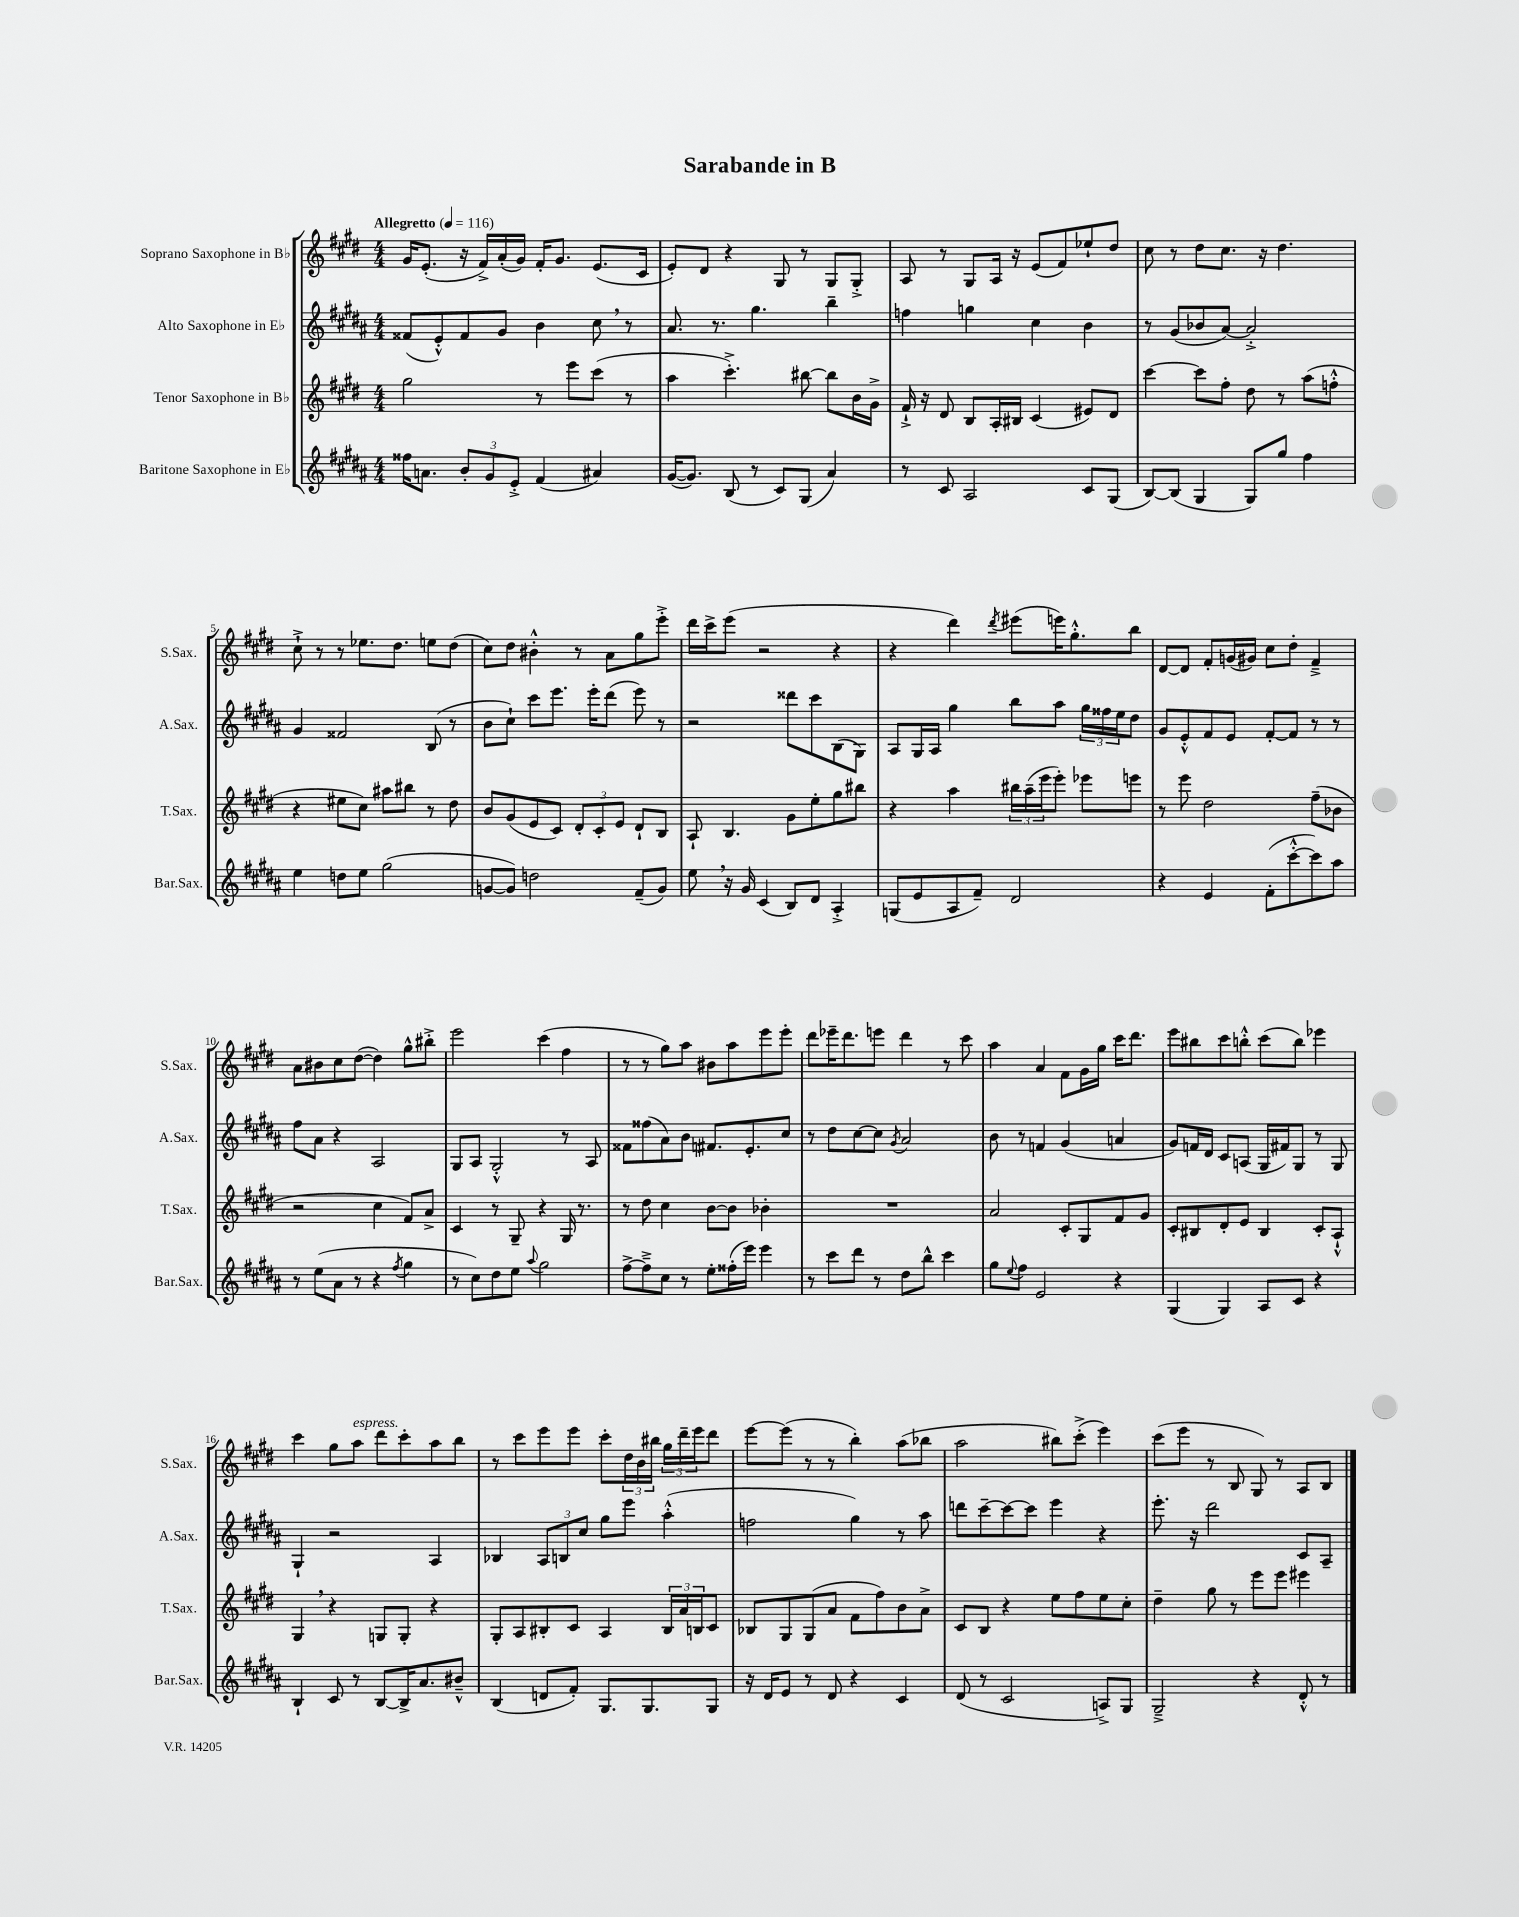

**kern	**kern	**kern	**kern
*staff4	*staff3	*staff2	*staff1
*clefG2	*clefG2	*clefG2	*clefG2
*k[f#c#g#d#a#]	*k[f#c#g#d#]	*k[f#c#g#d#a#]	*k[f#c#g#d#]
*M4/4	*M4/4	*M4/4	*M4/4
*MM116	*MM116	*MM116	*MM116
16ff##	2gg#	(8f##	16g#
8.a	.	.	(8.e'
.	.	8e'^^)	.
12b'	.	8f##	16r
.	.	.	16f#^)
12g#	.	.	.
.	.	8g#	(16a'
12e'^	.	.	.
.	.	.	16g#)
(4f#	8r	4b	16f#'
.	.	.	8.g#
.	8eee	.	.
4a#)	(8ccc#	8cc#	(8.e
.	8r	8r	.
.	.	.	16c#
=	=	=	=
([16g#	4aa	8.a#	8e')
8.g#])	.	.	.
.	.	.	8d#
.	.	8.r	.
(8B	4.ccc#'^)	.	4r
8r	.	4.gg#	.
8c#)	.	.	8G#
(8G#	[8bb#	.	8r
4a#)	8bb#]	4bb~	8G#
.	16b	.	8G#'^
.	16g#^	.	.
=	=	=	=
8r	16f#`^	4ff	8A
.	16r	.	.
8c#	8d#	.	8r
2A#	8B	4gg	8G#
.	16A'	.	16A
.	16B#	.	16r
.	(4c#	4cc#	(8e
.	.	.	8f#)
8c#	8e#)	4b	8ee-`
(8G#	8d#	.	8dd#
=	=	=	=
[8B)	[4ccc#	8r	8cc#
(8B]	.	(8g#	8r
4G#	8ccc#]	8b-	8dd#
.	8ff#'	[8a#)	8.cc#
8G#)	8dd#	2a#'^]	.
.	.	.	16r
8gg#	8r	.	4.dd#
4ff#	(8aa	.	.
.	8ff'^^	.	.
=	=	=	=
4ee	4r	4g#	8cc#`^
.	.	.	8r
8dd	8ee#	2f##	8r
8ee	8cc#)	.	8.ee-
(2gg#	8aa#	.	.
.	.	.	8.dd#
.	8bb#	.	.
.	8r	(8B	8ee
.	8dd#	8r	(8dd#
=	=	=	=
[8g	8b	8b	8cc#)
8g])	(8g#	8cc#`)	8dd#
2dd	8e	8ccc#	4b#'^^
.	8c#)	8.eee	.
.	12d#'	.	8r
.	.	16eee'	.
.	12c#'	.	.
.	.	(8ddd#	8a
.	12e	.	.
(8f#~	8d#`	8eee)	8gg#
8g)	8B	8r	8eee'^
=	=	=	=
8ee	8A`	2r	16ddd#
.	.	.	16ccc#^
16r	4.B	.	(8eee
16g#	.	.	.
(4c#	.	.	2r
8B)	8g#	8ddd##	.
8d#	8ee'	8ccc#	.
4A#'^	8gg#	(8B	4r
.	8bb#	8G#)	.
=	=	=	=
(8G	4r	8A#	4r
8e	.	16G#	.
.	.	16A#	.
8A#	4aa	4gg#	4ddd#)
8f#~)	.	.	.
.	.	.	8qddd#
2d#	24bb#	8bb	(8eee#
.	(24aa~	.	.
.	24eee	.	.
.	8eee')	8aa#	16eee)
.	.	.	8.gg#'^^
.	8eee-	24gg#	.
.	.	24ff##	.
.	.	24ee	.
.	8eee	8dd#	8bb
=	=	=	=
4r	8r	8g#	[8d#
.	8eee	8e'^^	8d#]
4e	2dd#	8f#	8f#'
.	.	8e	(16g
.	.	.	16g#)
(8f#'	.	[8f#'	8cc#
[8ccc#'^^	.	8f#]	8dd#'
8ccc#])	(8ff#~	8r	4f#~^
8aa#	8b-	8r	.
=	=	=	=
8r	2r	8ff#	8a
(8ee	.	8a#	8b#
8a#	.	4r	8cc#
8r	.	.	([8dd#
4r	4cc#	2A#	4dd#])
8qff#	.	.	.
4gg#	8f#)	.	8gg#^^
.	8a^	.	8bb#'^
=	=	=	=
8r	4c#	8G#	2eee
8cc#)	.	8A#	.
8dd#	8r	2G#'^^	.
8ee	8G#~	.	.
8qqaa#	.	.	.
2gg#	4r	.	(4ccc#
.	16G#	8r	4ff#
.	8.r	.	.
.	.	8A#	.
=	=	=	=
[8ff#^	8r	8f##	8r
8ff#~^]	8dd#	(8ff##	8r
8cc#	4cc#	8a#)	8gg#)
8r	.	8b	8aa
8ee'	[8b	8.f#	8b#
(16ff##'	8b]	.	8aa
16eee)	.	8.e'	.
4eee	4b-'	.	8eee
.	.	8cc#	8eee'
=	=	=	=
8r	1r	8r	8ddd#
8ccc#	.	8dd#	16eee-~
.	.	.	8.ddd#
8ddd#	.	[8cc#	.
8r	.	8cc#]	8eee
.	.	8qg#	.
8dd#	.	2a#	4ddd#
8bb^^	.	.	.
4ccc#	.	.	8r
.	.	.	8ccc#
=	=	=	=
8gg#	2a	8b	4aa
8qqee	.	.	.
8ff#	.	8r	.
2e	.	4f	4a
.	8c#'	(4g#	8f#
.	8G#	.	16g#
.	.	.	16gg#
4r	8f#	4a	16ccc#
.	.	.	8.ddd#
.	8g#	.	.
=	=	=	=
(4G#	8c#'	8g#)	8eee
.	8B#	16f	8bb#
.	.	16d#	.
4G#)	8d#'	8c#	8ccc#
.	8e	(8A	8bb'^^
8A#	4B#	16G#	(8ccc#
.	.	16f#)	.
8c#	.	8G#	8bb)
4r	8c#'	8r	4eee-
.	8A`^^	8G#	.
=	=	=	=
4B`	4G#	4G#`	4ccc#
8c#	4r	2r	8gg#
8r	.	.	8aa
[8B	8G	.	8ddd#
16B^]	8G'	.	8ccc#'
8.a#	.	.	.
.	4r	4A#	8aa
8b#~^^	.	.	8bb
=	=	=	=
(4B	8G#'	4B-	8r
.	8A	.	8ccc#
8d	8B#'	12A#	8eee
.	.	12B	.
8f#')	8c#	.	8eee
.	.	12cc#	.
8.G#	4A	8gg#	8ccc#'
.	.	8eee	24dd#
.	.	.	24b
8.G#	.	.	.
.	.	.	24bb#
.	24B#	(4aa#'^^	24gg#
.	24a	.	24ddd#~
.	24B	.	24eee
8G#	8c#	.	8ddd#
=	=	=	=
16r	8B-	2ff	[8eee
16d#	.	.	.
8e	8G#	.	(8eee]
8r	(8G#	.	8r
8d#	8a	.	8r
4r	8f#	4gg#)	4bb')
.	8ff#)	.	.
4c#	8b	8r	(8aa
.	8a^	8aa#	8bb-
=	=	=	=
(8d#	8c#	8ddd	2aa
8r	8B	[8ccc#~	.
2c#	4r	8ccc#_	.
.	.	8ccc#]	.
.	8ee	4eee	8bb#)
.	8ff#	.	(8ccc#'^
8A^)	8ee	4r	4eee)
8G#	8cc#'	.	.
=	=	=	=
2G#~^	4dd#~	8.eee'	(8ccc#
.	.	.	8eee
.	.	16r	.
.	8gg#	2ddd#	8r
.	8r	.	8B
4r	8eee	.	8G#)
.	8eee	.	8r
8d#'^^	4eee#	8c#	8A
8r	.	8A#~	8B
==	==	==	==
*-	*-	*-	*-
